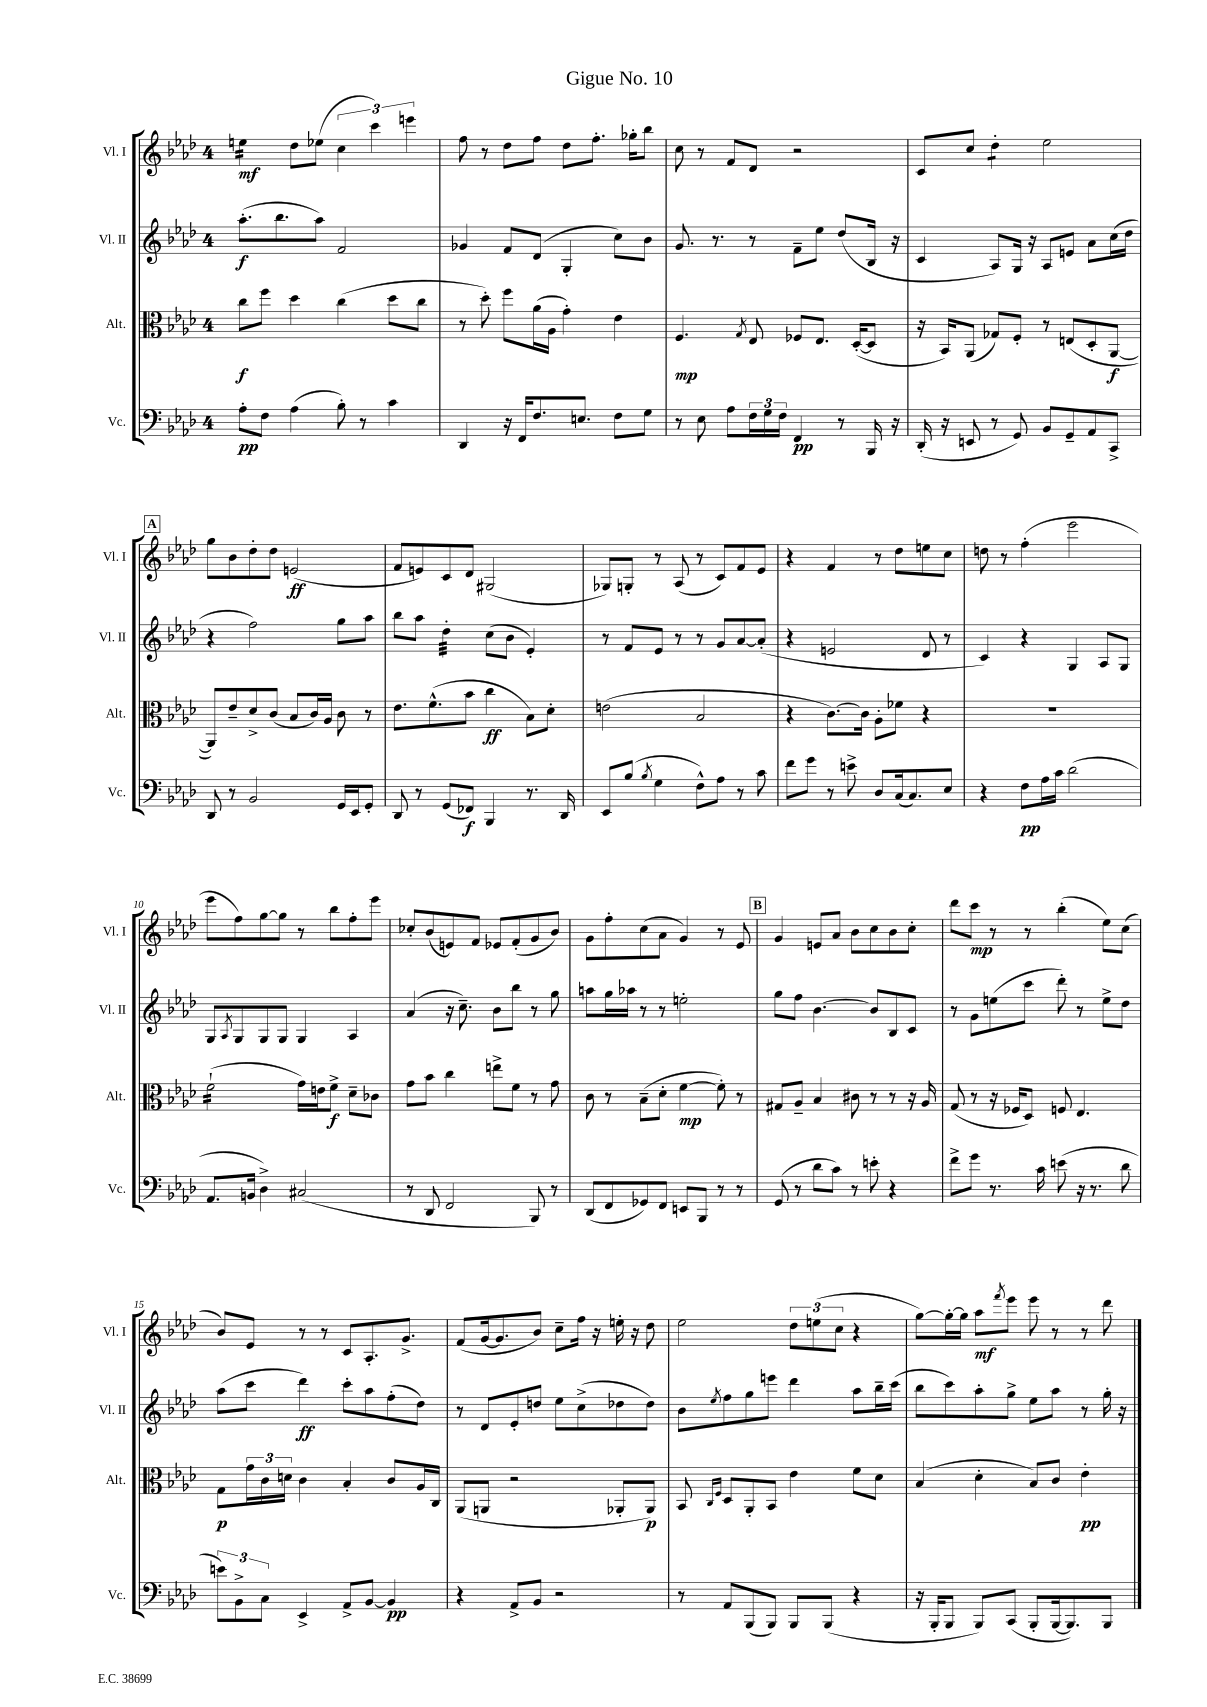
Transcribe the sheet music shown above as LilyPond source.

\header { title = "Gigue No. 10" }
<<
\new StaffGroup <<
\new Staff = "s0" \with { instrumentName = "Vl. I" shortInstrumentName = "Vl. I" } {
    \clef treble \key aes \major \once \override Staff.TimeSignature.style = #'single-digit \time 4/4
    e''4:16\mf des''8 ees''8( \tuplet 3/2 { c''4 c'''4) e'''4 } |
    f''8 r8 des''8 f''8 des''8 f''8.-. ges''16-. bes''8 |
    c''8 r8 f'8 des'8 r2 |
    c'8 c''8 des''4:8-. ees''2 |
    \mark \markup { \box "A" } g''8 bes'8 des''8-. des''8 e'2\ff( |
    f'8 e'8) c'8 des'8 gis2( |
    ges8) g8-. r8 aes8( r8 c'8) f'8 ees'8 |
    r4 f'4 r8 des''8 e''8 c''8 |
    d''8 r8 f''4-.( ees'''2 |
    ees'''8 f''8) g''8~ g''8 r8 bes''8 f''8-. ees'''8 |
    ces''8-. bes'8( e'8) f'8 ees'8 f'8-.( g'8 bes'8) |
    g'8 f''8-. c''8( aes'8 g'4) r8 ees'8 |
    \mark \markup { \box "B" } g'4 e'8 aes'8 bes'8 c''8 bes'8 c''8-. |
    des'''8 c'''8\mp r8 r8 bes''4-.( ees''8) c''8( |
    bes'8) ees'8 r8 r8 c'8 aes8.-. g'8.-> |
    f'8( g'16~ g'8. bes'8) c''8-- f''16 r16 e''16-. r16 des''8 |
    ees''2 \tuplet 3/2 { des''8 e''8( c''8 } r4 |
    g''8~) g''16~-. g''16 aes''8\mf \acciaccatura { f'''8 } ees'''8 ees'''8 r8 r8 des'''8 \bar "|." |
}
\new Staff = "s1" \with { instrumentName = "Vl. II" shortInstrumentName = "Vl. II" } {
    \clef treble \key aes \major \once \override Staff.TimeSignature.style = #'single-digit \time 4/4
    aes''8.-.\f( bes''8. aes''8) f'2 |
    ges'4 f'8 des'8( g4-. c''8) bes'8 |
    g'8. r8. r8 f'8-- ees''8 des''8( bes16 r16 |
    c'4 aes8) g16 r16 aes8 e'8 aes'8 c''16( des''16 |
    \mark \markup { \box "A" } r4 f''2) g''8 aes''8 |
    bes''8 aes''8 des''4:32-. c''8( bes'8 ees'4-.) |
    r8 f'8 ees'8 r8 r8 g'8 aes'8~ aes'8-.( |
    r4 e'2 des'8 r8 |
    c'4) r4 g4 aes8 g8 |
    g8 \acciaccatura { aes8 } g8 g8 g8 g4 aes4 |
    aes'4( r16 c''8.--) bes'8 bes''8 r8 g''8 |
    a''8 g''16 aes''16 r8 r8 e''2-. |
    \mark \markup { \box "B" } g''8 f''8 bes'4.~ bes'8 bes8 c'8 |
    r8 g'8 e''8( c'''8 des'''8-.) r8 e''8-> des''8 |
    aes''8( c'''8 des'''4\ff) c'''8-. aes''8 f''8-.( des''8) |
    r8 des'8 ees'8-. d''8 ees''8 c''8->( des''8 des''8) |
    bes'8 \acciaccatura { ees''8 } f''8 g''8 e'''8 des'''4 aes''8 bes''16-- c'''16( |
    bes''8 c'''8) aes''8-. g''8-> ees''8 aes''8 r8 g''16-. r16 \bar "|." |
}
\new Staff = "s2" \with { instrumentName = "Alt." shortInstrumentName = "Alt." } {
    \clef alto \key aes \major \once \override Staff.TimeSignature.style = #'single-digit \time 4/4
    c''8\f f''8 des''4 c''4( des''8 c''8 |
    r8 des''8-.) f''8 aes'16( aes16 g'4-.) ees'4 |
    f4.\mp \acciaccatura { g8 } ees8 fes8 ees8. des16~-.( des8 |
    r16 bes,16) aes,8( ges8) f8-. r8 e8( des8-. aes,8~\f |
    \mark \markup { \box "A" } aes,8) ees'8-- des'8-> c'8( bes8 c'16) aes16 c'8 r8 |
    ees'8. f'8.-^( bes'8 c''4\ff bes8) des'8-. |
    e'2( bes2 |
    r4 c'8.~) c'16 aes8-. fes'8 r4 |
    R1 |
    f'2:16-!( g'16) e'16 f'8->\f des'8-- ces'8 |
    g'8 bes'8 c''4 e''8-> f'8 r8 g'8 |
    c'8 r8 bes8--( des'8-. f'4~\mp f'8-.) r8 |
    \mark \markup { \box "B" } gis8 aes8-- bes4 cis'8 r8 r8 r16 aes16 |
    g8( r8 r16 fes16 des8) f8 ees4. |
    g8\p \tuplet 3/2 { g'16 c'16 d'16 } c'4 bes4-. c'8 aes16 c16 |
    aes,8( a,8 r2 aes,8-. aes,8\p) |
    bes,8 \grace { c16 f16 } des8 aes,8-. bes,8 ees'4 f'8 des'8 |
    bes4( des'4-. bes8) c'8 ees'4-.\pp \bar "|." |
}
\new Staff = "s3" \with { instrumentName = "Vc." shortInstrumentName = "Vc." } {
    \clef bass \key aes \major \once \override Staff.TimeSignature.style = #'single-digit \time 4/4
    aes8-.\pp f8 aes4( bes8-.) r8 c'4 |
    des,4 r16 f,16 f8. e8. f8 g8 |
    r8 ees8 aes8 \tuplet 3/2 { f16 g16 f16 } f,4\pp r8 bes,,16 r16 |
    des,16-.( r16 e,8 r8 g,8) bes,8 g,8-- aes,8 c,8-> |
    \mark \markup { \box "A" } des,8 r8 bes,2 g,16 ees,16 g,8-. |
    des,8 r8 g,8( fes,8\f) bes,,4 r8. des,16 |
    ees,8 bes8( \acciaccatura { bes8 } g4 f8-^) aes8 r8 c'8 |
    f'8 g'8 r8 e'8-> des8 c16( c8.) ees8 |
    r4 f8\pp aes16 c'16 des'2( |
    aes,8. b,16 des4->) cis2( |
    r8 des,8 f,2 bes,,8) r8 |
    des,8( f,8 ges,8) f,8 e,8 bes,,8 r8 r8 |
    \mark \markup { \box "B" } g,8( r8 des'8 c'8) r8 e'8-. r4 |
    f'8-> g'8 r8. c'16 e'8( r16 r8. des'8 |
    \tuplet 3/2 { e'8) bes,8-> c8 } ees,4-> aes,8-> bes,8~ bes,4\pp |
    r4 aes,8-> bes,8 r2 |
    r8 aes,8 bes,,8( bes,,8) bes,,8 bes,,8( r4 |
    r16 bes,,16-. bes,,8 bes,,8) c,8( bes,,8-. bes,,16~ bes,,8.) bes,,8 \bar "|." |
}
>>
>>
